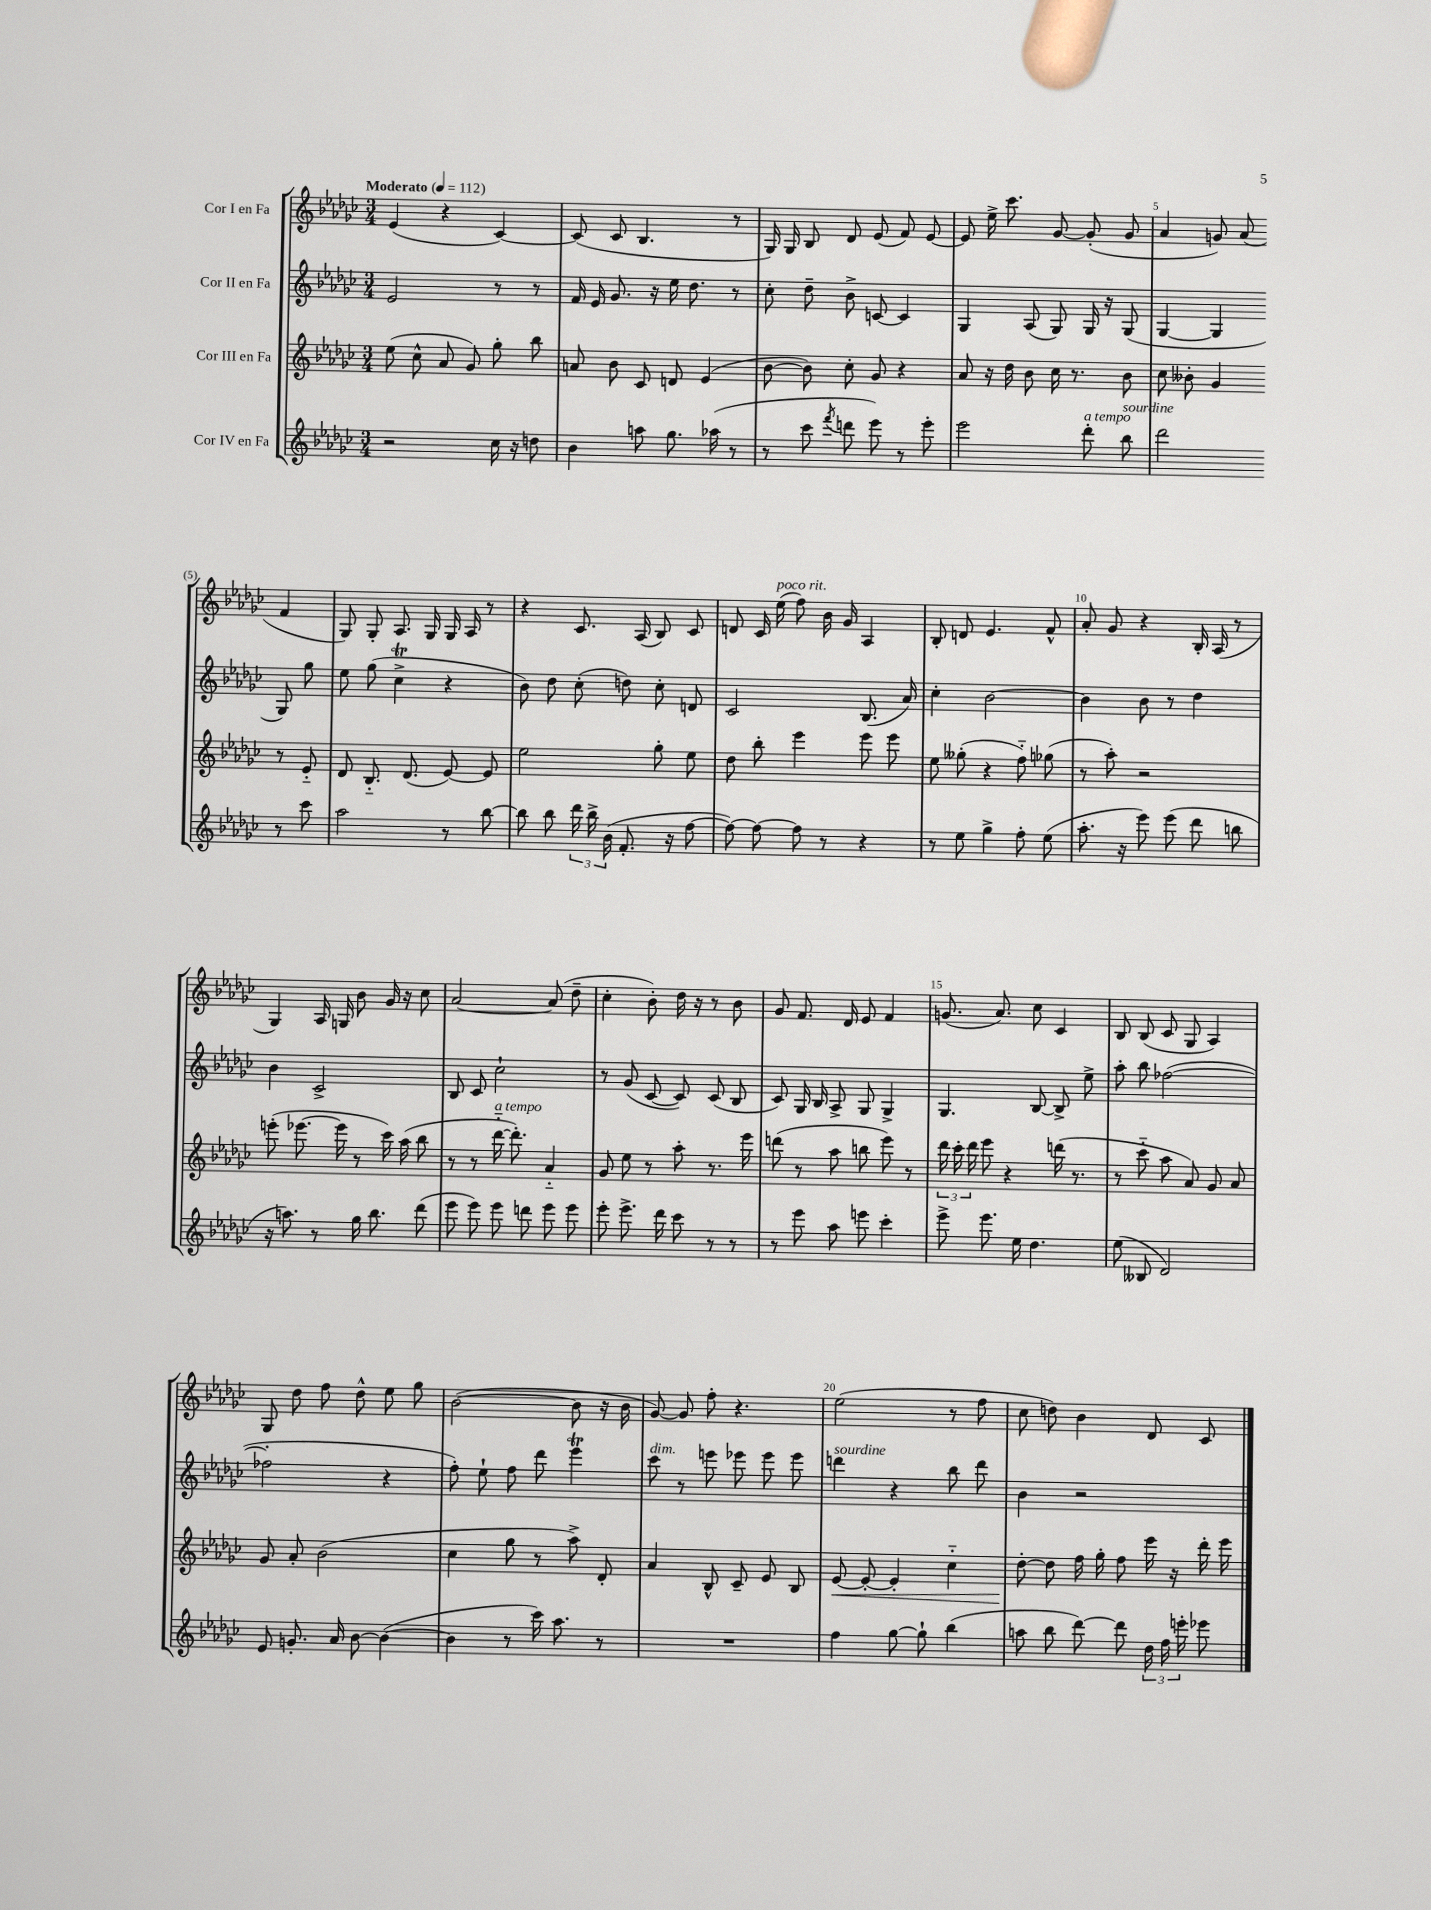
<<
\new StaffGroup <<
\new Staff = "s0" \with { instrumentName = "Cor I en Fa" } {
    \clef treble \key ges \major \numericTimeSignature \time 3/4 \tempo "Moderato" 4 = 112
    \autoBeamOff ees'4( r4 ces'4~) |
    ces'8( ces'8 bes4. r8 |
    ges16) ges16 bes8 des'8 ees'8( f'8) ees'8~ |
    ees'8 ees''16-> ces'''8. ges'8~ ges'8-.( ges'8 |
    aes'4 g'8) aes'8( f'4 |
    ges8) ges8-. aes8. ges16 ges16 aes16 r8 |
    r4 ces'8. aes16( bes8) ces'8 |
    d'8 ces'16 ees''16^\markup { \italic "poco rit." }( f''8) bes'16 ges'16 aes4 |
    bes8-. d'8 ees'4. f'8-^ |
    aes'8-. ges'8 r4 bes16-. aes16( r8 |
    ges4) aes16 g16 bes'8 ges'16 r16 ces''8 |
    aes'2~ aes'8( des''8-- |
    ces''4-. bes'8-.) des''16 r16 r8 bes'8 |
    ges'8 f'8. des'16 ees'8 f'4 |
    g'8.( aes'8.) ces''8 ces'4 |
    bes8 bes8( ces'8 ges8 aes4) |
    ges8 des''8 f''8 des''8-^ ees''8 ges''8 |
    bes'2~( bes'8 r16 bes'16 |
    ges'8~) ges'8 f''8-. r4. |
    ees''2( r8 f''8 |
    ces''8 d''8) bes'4 des'8 ces'8 \bar "|." |
}
\new Staff = "s1" \with { instrumentName = "Cor II en Fa" } {
    \clef treble \key ges \major \numericTimeSignature \time 3/4
    \autoBeamOff ees'2 r8 r8 |
    f'16 ees'16 ges'8. r16 ees''16 des''8. r8 |
    ces''8-. des''8-- bes'8-> c'8~ c'4 |
    ges4 aes8( ges8) ges16 r16 ges8( |
    ges4~ ges4 ges8) ges''8 |
    ees''8 ges''8( ces''4->\trill r4 |
    bes'8) des''8 ces''8-.( d''8) ces''8-. d'8 |
    ces'2 bes8.( aes'16) |
    ces''4-. bes'2~ |
    bes'4 bes'8 r8 des''4 |
    bes'4 ces'2-> |
    bes8 ces'8 ces''2-! |
    r8 ges'8( ces'8~ ces'8) ces'8( bes8 |
    ces'8) ges16 bes16 aes8-> ges8 ges4-> |
    ges4. bes8~ bes8-> ees''8-> |
    aes''8-. bes''8 fes''2~( |
    fes''2-. r4 |
    f''8-.) ees''8-! f''8 des'''8 ees'''4\trill |
    ces'''8^\markup { \italic "dim." } r8 e'''8 ees'''8 ees'''8 ees'''8 |
    d'''4^\markup { \italic "sourdine" } r4 bes''8 d'''8 |
    bes'4 r2 \bar "|." |
}
\new Staff = "s2" \with { instrumentName = "Cor III en Fa" } {
    \clef treble \key ges \major \numericTimeSignature \time 3/4
    \autoBeamOff ees''8( ces''8-^ aes'8 ges'8) ges''8-. bes''8 |
    a'8 bes'8 ces'8 d'8 ees'4( |
    bes'8~ bes'8) ces''8-. ges'8 r4 |
    aes'8 r16 des''16 bes'8 ces''16 r8. bes'8 |
    ces''8 beses'8-. ges'4 r8 ees'8-_ |
    des'8 bes8.-_ des'8.( ees'8~) ees'8 |
    ees''2 ges''8-. ees''8 |
    des''8 bes''8-. ees'''4 ees'''8 ees'''8 |
    ees''8 geses''8-.( r4 f''8-_) ges''8( |
    r8 aes''8-.) r2 |
    e'''8-.( ees'''8.~ ees'''16 r8 ces'''16) aes''16( bes''8 |
    r8 r8 des'''16~-_^\markup { \italic "a tempo" } des'''8.-.) aes'4-_ |
    ges'8 ees''8 r8 aes''8-. r8. ees'''16 |
    d'''8( r8 aes''8 b''8 ees'''8) r8 |
    \tuplet 3/2 { des'''16 ces'''16-. des'''16 } ees'''8 r4 d'''16( r8. |
    r8 ces'''8-_ aes''8 aes'8) ges'8 aes'8 |
    ges'8 aes'8-. bes'2( |
    ces''4 ges''8 r8 aes''8->) des'8-. |
    aes'4 bes8-^ ces'8-- ees'8 bes8 |
    ees'8~\< ees'8~-. ees'4-. ces''4-_ |
    des''8~-.\! des''8 f''16 ges''16-. f''8 ees'''16 r16 des'''16-. ees'''16 \bar "|." |
}
\new Staff = "s3" \with { instrumentName = "Cor IV en Fa" } {
    \clef treble \key ges \major \numericTimeSignature \time 3/4
    \autoBeamOff r2 ces''16 r16 d''8 |
    bes'4 a''8 ges''8. aes''16( r8 |
    r8 ces'''8 \acciaccatura { f'''8 } d'''8 ees'''8) r8 ees'''8-. |
    ees'''2 des'''8-.^\markup { \italic "a tempo" } bes''8^\markup { \italic "sourdine" } |
    des'''2 r8 ces'''8 |
    aes''2 r8 bes''8~ |
    bes''8 bes''8 \tuplet 3/2 { des'''16 bes''16-> bes'16( } f'8.-. r16 f''8~ |
    f''8~) f''8~ f''8 r8 r4 |
    r8 ees''8 ges''4-> f''8-. ees''8( |
    aes''8.-. r16 ees'''8) ees'''8( des'''8 b''8 |
    r16 a''8.) r8 ges''16 bes''8. des'''8( |
    ees'''8 ees'''8) ees'''8 d'''8 ees'''8 ees'''8 |
    ees'''8-. ees'''8.-> des'''16 ces'''8 r8 r8 |
    r8 ees'''8 aes''8 e'''8 ces'''4-. |
    ees'''8-> ees'''8. ees''16 des''4. |
    ees''8( beses8 des'2) |
    ees'8 g'8.-. aes'16 bes'8~ bes'4~( |
    bes'4 r8 ces'''16) aes''8. r8 |
    R2. |
    f''4 ges''8~ ges''8-! bes''4( |
    a''8 bes''8 des'''8~) des'''8 \tuplet 3/2 { des''16 f''16 e'''16-. } ees'''8 \bar "|." |
}
>>
>>
\layout { \context { \Score \override BarNumber.break-visibility = ##(#f #t #t) barNumberVisibility = #(every-nth-bar-number-visible 5) } }
